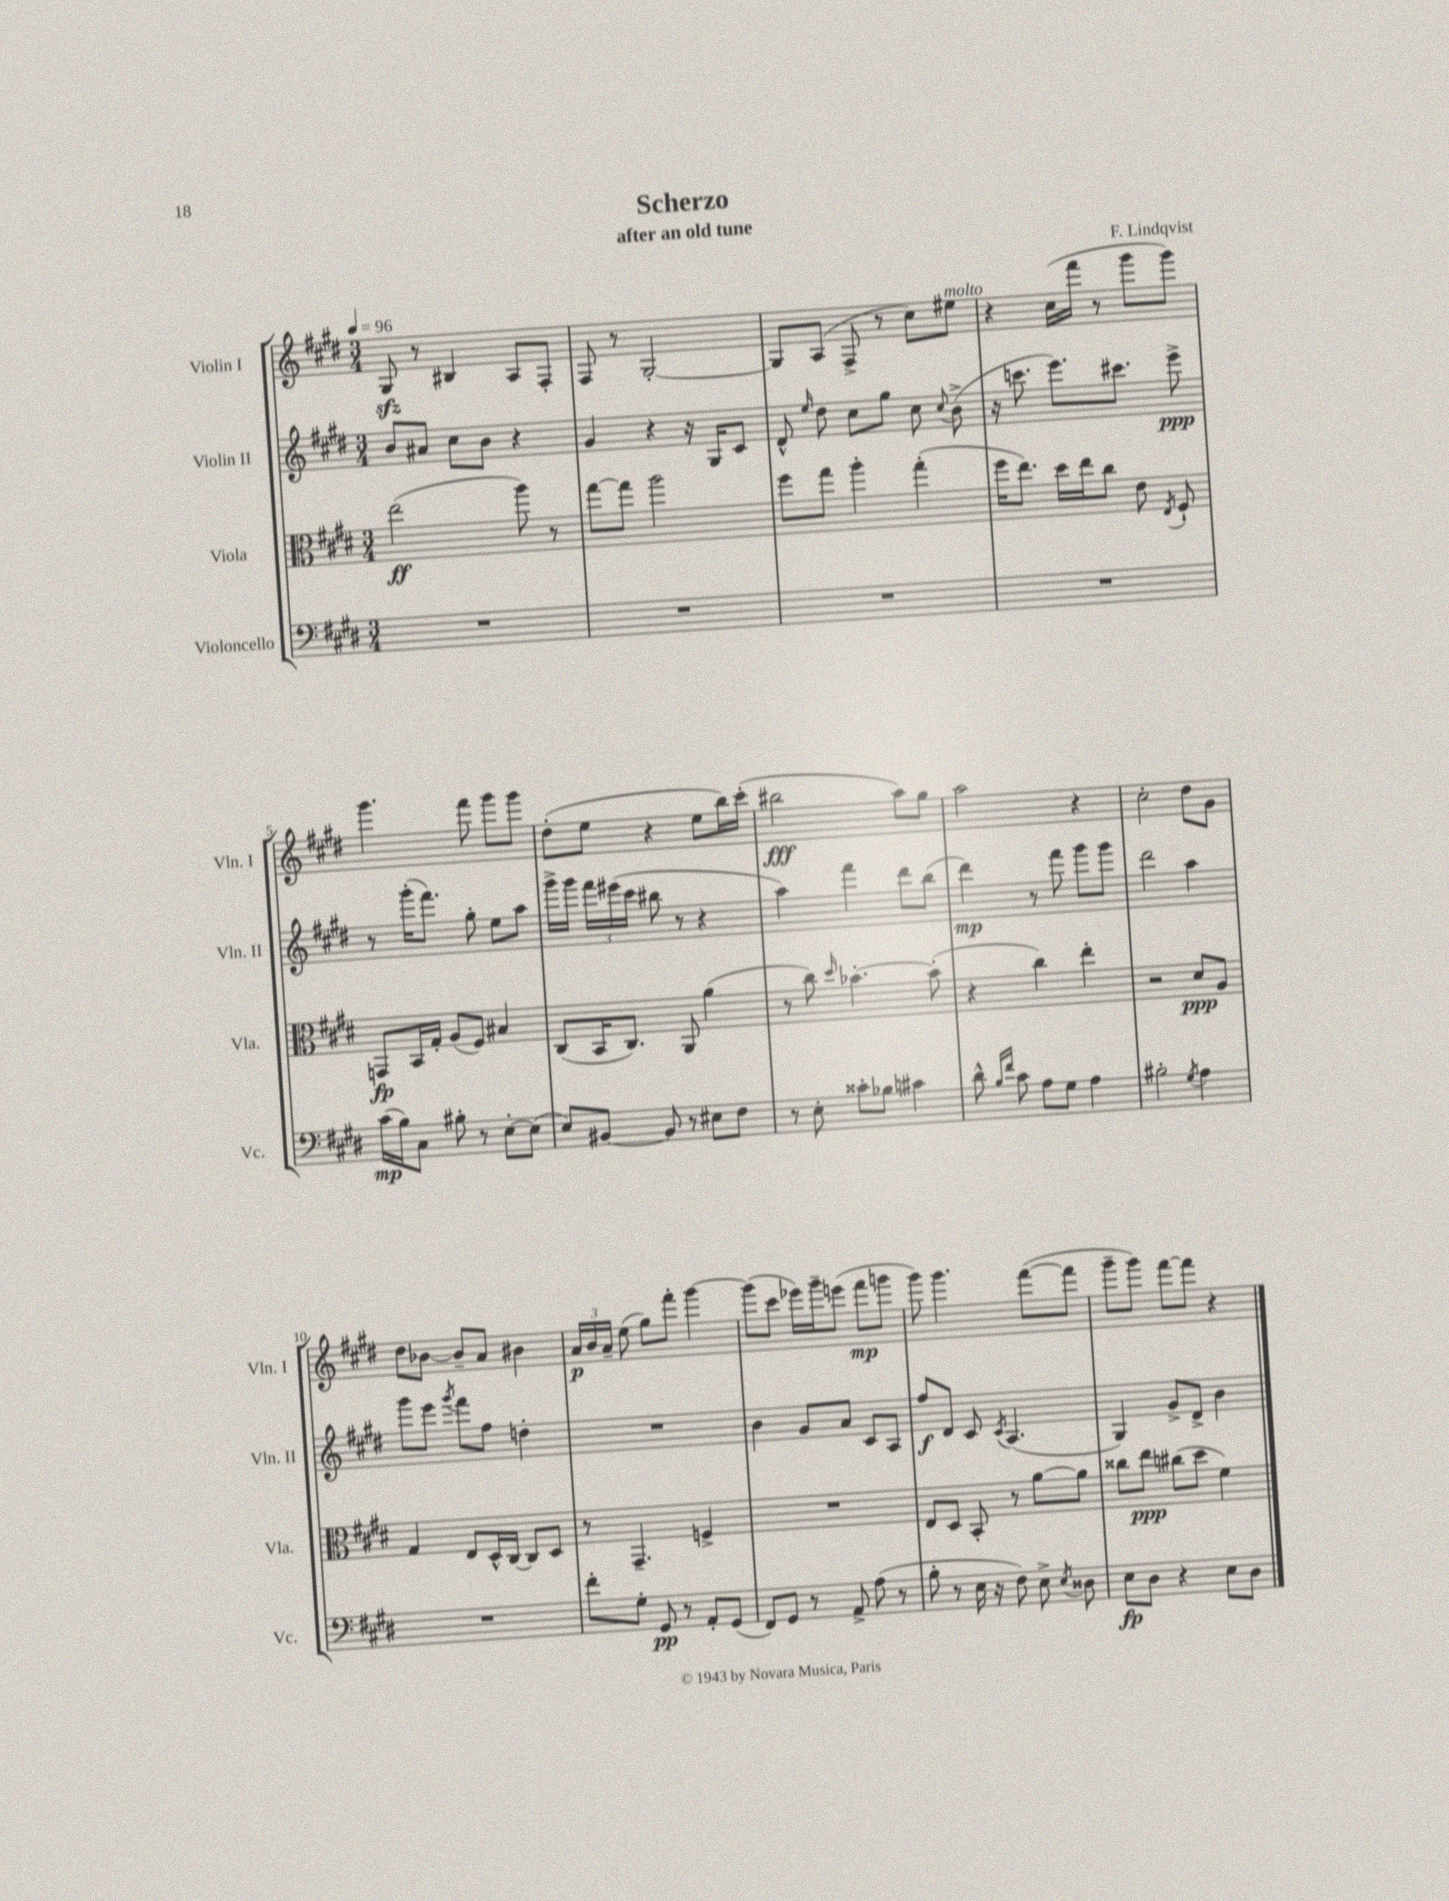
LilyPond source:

\header { title = "Scherzo" composer = "F. Lindqvist" subtitle = "after an old tune" }
<<
\new StaffGroup <<
\new Staff = "s0" \with { instrumentName = "Violin I" shortInstrumentName = "Vln. I" } {
    \clef treble \key e \major \numericTimeSignature \time 3/4 \tempo 4 = 96
    \autoBeamOff gis8\sfz r8 bis4 a8[ fis8]-. |
    fis8 r8 gis2~-. |
    gis8[ a8]( fis8-> r8 cis''8[) eis''8]^\markup { \italic "molto" } |
    r4 cis''16[( fis'''16] r8 gis'''8[ gis'''8]) |
    gis'''4. fis'''8 gis'''8[ gis'''8] |
    dis''8[-.( e''8] r4 e''8[ b''16) cis'''16]-.( |
    bis''2\fff a''8[) gis''8] |
    a''2 r4 |
    cis''2-. dis''8[ gis'8] |
    dis''8[ bes'8]~ bes'8[-- a'8] bis'4 |
    \tuplet 3/2 { a'16[\p b'16 a'16]-- } e''8( gis''8[) fis'''8]-. gis'''4~ |
    gis'''8[( cis'''8] ees'''16[) gis'''16-- e'''8]( fis'''8[\mp g'''8] |
    gis'''8) gis'''4. fis'''8[~( fis'''8] |
    gis'''8[-- gis'''8]) fis'''8[~ fis'''8] r4 \bar "|." |
}
\new Staff = "s1" \with { instrumentName = "Violin II" shortInstrumentName = "Vln. II" } {
    \clef treble \key e \major \numericTimeSignature \time 3/4
    \autoBeamOff b'8[ ais'8] cis''8[ b'8] r4 |
    gis'4 r4 r16 gis16[ cis'8] |
    dis'8-^ \grace { e''16 } dis''8 cis''8[ gis''8] cis''8 \appoggiatura { cis''8 } b'8->( |
    r16 c'''8. e'''8.[) cis'''8.] e'''8->\ppp |
    r8 gis'''16[-.( fis'''8.]) gis''8-. e''8[ a''8] |
    gis'''16[-> gis'''16] \tuplet 3/2 { fis'''16[ eis'''16( cis'''16] } bis''8 r8 r4 |
    a''4) fis'''4 dis'''8[ b''8]( |
    dis'''4\mp) r8 fis'''8 gis'''8[ gis'''8] |
    dis'''2 a''4 |
    gis'''8[ e'''8] \acciaccatura { gis'''8 } fis'''8[ fis''8] d''4-. |
    R2. |
    b'4 gis'8[ a'8] cis'8[ a8] |
    fis''8[\f dis'8] cis'8 \acciaccatura { cis'8 } a4.( |
    gis4) gis'8[-> dis'8]-> b'4 \bar "|." |
}
\new Staff = "s2" \with { instrumentName = "Viola" shortInstrumentName = "Vla." } {
    \clef alto \key e \major \numericTimeSignature \time 3/4
    \autoBeamOff e''2\ff( a''8) r8 |
    gis''8[~ gis''8] a''2 |
    fis''8[ gis''8] a''4-. gis''4-.( |
    fis''16[ e''8.]) dis''16[ e''16 cis''8] e'8 \acciaccatura { e8 } fis8-! |
    g,8[\fp b,16 gis16]-. a8[( fis8]) bis4 |
    cis8[( b,16 cis8.]) a,8 a'4( |
    r8 cis''8) \grace { dis''16 } bes'4.~-. bes'8-.( |
    r4 cis''4) e''4-. |
    r2 dis'8[\ppp a8] |
    gis4 e8[ dis16-^ cis16]~ cis8[ dis8] |
    r8 gis,4.-- f4-> |
    R2. |
    e8[ dis8] b,8-. r8 a'8[~ a'8] |
    cisis''8[ e''8]\ppp cis''8[( dis''8] fis'4) \bar "|." |
}
\new Staff = "s3" \with { instrumentName = "Violoncello" shortInstrumentName = "Vc." } {
    \clef bass \key e \major \numericTimeSignature \time 3/4
    \autoBeamOff R2. |
    R2. |
    R2. |
    R2. |
    cis'16[\mp( b16) cis8] bis8-. r8 e8[~-. e8]( |
    e8[) bis,8]~ bis,8 r8 eis8[ fis8] |
    r8 e8-. cisis'8[-. bes8] cis'4 |
    dis'8-^ \grace { b16[ fis'16] } cis'8 a8[ gis8] a4 |
    bis2-. \acciaccatura { gis8 } a4 |
    R2. |
    fis'8[-. gis8]-. gis,8\pp r8 a,8[-. gis,8]( |
    fis,8[) gis,8] r8 a,8-> a8( r8 |
    b8-. r8 e16 r16 fis8) e8-> \acciaccatura { e8 } disis8 |
    e8[\fp dis8] r4 e8[ dis8] \bar "|." |
}
>>
>>
